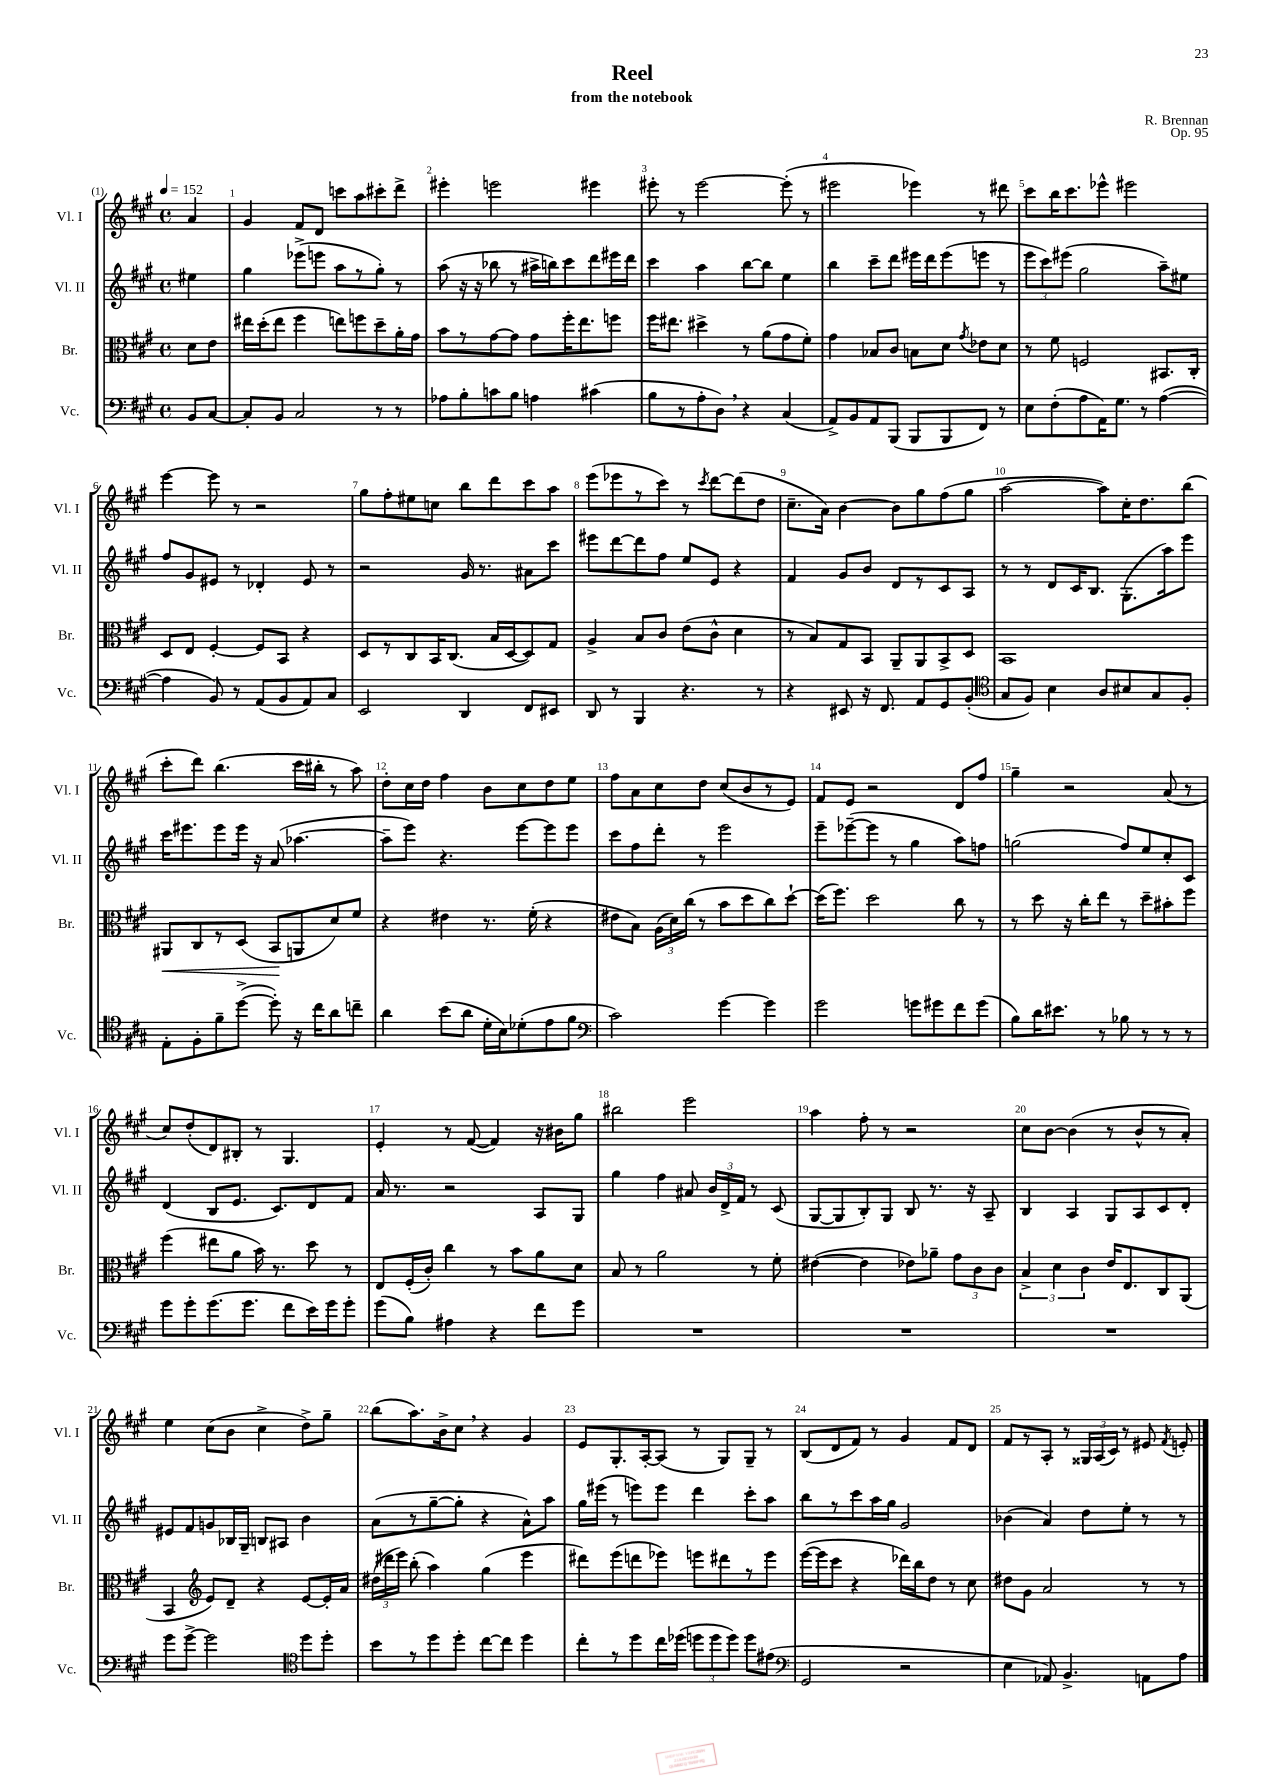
\header { title = "Reel" composer = "R. Brennan" subtitle = "from the notebook" opus = "Op. 95" }
<<
\new StaffGroup <<
\new Staff = "s0" \with { instrumentName = "Vl. I" shortInstrumentName = "Vl. I" } {
    \clef treble \key a \major \defaultTimeSignature \time 4/4 \partial 4 \tempo 4 = 152
    \autoBeamOff a'4 |
    gis'4 fis'8[ d'8] c'''8[ a''8 cis'''8-. d'''8]-> |
    eis'''4-. e'''2 eis'''4 |
    eis'''8-. r8 eis'''2~ eis'''8-.( r8 |
    eis'''2 ees'''4) r8 dis'''8 |
    cis'''8[ b''16 cis'''8. ees'''8]-^ eis'''2 |
    e'''4~ e'''8 r8 r2 |
    gis''8[ fis''8-. eis''8 c''8] b''8[ d'''8 cis'''8 a''8] |
    e'''8[( ees'''8 r8 cis'''8]) r8 \acciaccatura { cis'''8 } d'''8[~ d'''8( d''8] |
    cis''8.[-- a'16]) b'4~ b'8[ gis''8 fis''8( gis''8] |
    a''2~ a''8[) cis''16-. d''8. b''8]( |
    cis'''8[-. d'''8]) b''4.( cis'''16[ bis''16]-. r8 a''8) |
    d''8[-. cis''16 d''16] fis''4 b'8[ cis''8 d''8 e''8] |
    fis''8[ a'8 cis''8 d''8] cis''8[( b'8 r8 e'8]) |
    fis'8[ e'8] r2 d'8[ fis''8] |
    gis''4-- r2 a'8( r8 |
    cis''8[) d''8-.( d'8) bis8]-. r8 gis4. |
    e'4-. r8 fis'8~( fis'4) r16 bis'16[ gis''8] |
    bis''2 e'''2 |
    a''4 fis''8-. r8 r2 |
    cis''8[ b'8]~ b'4( r8 b'8[-^ r8 a'8]-.) |
    e''4 cis''8[( b'8] cis''4-> d''8[->) gis''8]-- |
    b''8[( a''8.) b'16-> cis''8] \breathe r4 gis'4 |
    e'8[ gis8.-. a16~-. a8]( r8 gis8[) gis8]-- r8 |
    b8[( d'8 fis'8]) r8 gis'4 fis'8[ d'8] |
    fis'8[ r8 a8]-. r8 \tuplet 3/2 { gisis16[ a16( cis'16]) } r8 eis'8 \acciaccatura { fis'8 } e'8-. \bar "|." |
}
\new Staff = "s1" \with { instrumentName = "Vl. II" shortInstrumentName = "Vl. II" } {
    \clef treble \key a \major \defaultTimeSignature \time 4/4 \partial 4
    \autoBeamOff eis''4 |
    gis''4 ees'''8[->( e'''8] a''8[ r8 gis''8]-.) r8 |
    a''8( r16 r16 bes''8 r8 ais''16[-> b''16) cis'''8 d'''8 eis'''16 d'''16] |
    cis'''4 a''4 b''8[~ b''8] e''4 |
    b''4 cis'''8[-- d'''8] eis'''16[ d'''16 eis'''8( e'''8] r8 |
    \tuplet 3/2 { e'''8[ cis'''8) eis'''8]( } gis''2 a''8[--) eis''8] |
    fis''8[ gis'8 eis'8] r8 des'4-. eis'8 r8 |
    r2 gis'16 r8. ais'8[ cis'''8] |
    eis'''8[ d'''8~ d'''8 fis''8] e''8[ e'8] r4 |
    fis'4 gis'8[ b'8] d'8[ r8 cis'8 a8] |
    r8 r8 d'8[ cis'16 b8.] gis8.[-.( a''16) e'''8] |
    cis'''16[ eis'''8. eis'''8 eis'''16] r16 a'8( aes''4.~ |
    aes''8[-- e'''8]) r4. e'''8[~ e'''8 e'''8] |
    cis'''8[ fis''8 d'''8]-. r8 e'''2 |
    e'''8[-- ees'''8~--( ees'''8] r8 gis''4 a''8[) f''8] |
    g''2( fis''8[) e''8 cis''8-. cis'8] |
    d'4( b8[ e'8.] cis'8.[) d'8 fis'8] |
    a'16 r8. r2 a8[ gis8] |
    gis''4 fis''4 ais'8 \tuplet 3/2 { b'16[ d'16-> fis'16] } r8 cis'8( |
    gis8[~ gis8 b8-.) gis8] b8 r8. r16 a8-- |
    b4 a4 gis8[ a8 cis'8 d'8]-. |
    eis'8[ fis'8 g'8 bes16 gis16]-- b8[ ais8] b'4 |
    a'8[( r8 gis''8~-- gis''8]-. r4 a'8[-^) a''8] |
    gis''16[ eis'''16]( r8 e'''8[) e'''8] d'''4 cis'''8[-. a''8] |
    b''8[ r8 cis'''8 a''16 gis''16] gis'2 |
    bes'4( a'4) d''8[ e''8]-. r8 r8 \bar "|." |
}
\new Staff = "s2" \with { instrumentName = "Br." shortInstrumentName = "Br." } {
    \clef alto \key a \major \defaultTimeSignature \time 4/4 \partial 4
    \autoBeamOff d'8[ e'8] |
    eis''16[ d''16-.( eis''8] fis''4 e''8[) f''8 d''8-- a'16-. gis'16] |
    b'8[ r8 gis'8~ gis'8] gis'8[ fis''16-. e''8. f''8] |
    fis''16[ eis''8.] dis''4-> r8 a'8[( gis'8 fis'8]-.) |
    gis'4 bes8[ cis'8] b8[ d'8] \acciaccatura { gis'8 } ees'8[ d'8] |
    r8 fis'8 f2 bis,8.[ cis16]-. |
    d8[ e8] fis4~-. fis8[ b,8] r4 |
    d8[ r8 cis8 b,16 cis8.]( b16[ d16~ d8) gis8] |
    a4-> b8[ cis'8] e'8[( cis'8]-^ d'4 |
    r8 b8[) gis8 b,8] a,8[-- a,8 b,8-> d8] |
    b,1 |
    ais,8[\< cis8 r8 d8]( b,8[\! a,8 d'8) fis'8] |
    r4 eis'4 r8. fis'16-.( r4 |
    eis'8[ b8]) \tuplet 3/2 { a16[( d'16) cis''16]( } r8 b'8[ d''8 cis''8) d''8]~-! |
    d''16[( fis''8.]) d''2 cis''8 r8 |
    r8 d''8 r16 cis''16[-. e''8] r8 d''8[-- bis'8-. fis''8] |
    fis''4( eis''8[ a'8] b'16) r8. d''8 r8 |
    e8[ fis16-.( cis'16]-.) cis''4 r8 b'8[ a'8 d'8] |
    b8 r8 a'2 r8 fis'8-. |
    eis'4~( eis'4 ees'8[) aes'8]-- \tuplet 3/2 { gis'8[ cis'8 cis'8] } |
    \tuplet 3/2 { b4-> d'4 cis'4 } e'16[ e8. cis8 a,8]( |
    b,4 \clef treble e'8[) d'8]-- r4 e'8[~ e'16-. a'16] |
    \tuplet 3/2 { dis''16[( dis'''16 e'''16]) } b''8-.( a''4) gis''4( e'''4 |
    dis'''8[) e'''8( d'''8 ees'''8]) e'''8[ dis'''8 r8 e'''8] |
    e'''16[~( e'''16 cis'''8] r4 des'''16[) b''16 d''8] r8 cis''8 |
    dis''8[ gis'8] a'2 r8 r8 \bar "|." |
}
\new Staff = "s3" \with { instrumentName = "Vc." shortInstrumentName = "Vc." } {
    \clef bass \key a \major \defaultTimeSignature \time 4/4 \partial 4
    \autoBeamOff b,8[ cis8]~ |
    cis8[-. b,8] cis2 r8 r8 |
    aes8[ b8-. c'8 b8] a4 cis'4( |
    b8[ r8 a8-. d8]) \breathe r4 cis4( |
    a,8[->) b,8 a,8 b,,8]( b,,8[ b,,8 fis,8]) r8 |
    e8[ fis8-.( a8 a,16) gis8.] r8 a4~( |
    a4 b,8) r8 a,8[( b,8 a,8) cis8] |
    e,2 d,4 fis,8[ eis,8] |
    d,8 r8 b,,4 r4. r8 |
    r4 eis,8 r16 fis,8. a,8[ gis,8 b,8]-.( |
    \clef tenor gis8[ fis8]) b4 a8[ bis8 gis8 fis8]-. |
    e8[-. fis8-. fis'8-- d''8]~->( d''8-.) r16 cis''16[ a'8 c''8]-- |
    a'4 b'8[( a'8] d'16[-. b16) des'8-.( e'8 fis'8] |
    \clef bass cis'2) gis'4~ gis'4 |
    gis'2 g'8[ gis'8 fis'8 gis'8]( |
    b8[) d'16 eis'8.] r8 bes8 r8 r8 r8 |
    gis'8[ gis'8-. gis'8.( gis'8.] fis'8[ e'16) gis'16 gis'8]-. |
    gis'8[( b8]) ais4 r4 fis'8[ gis'8] |
    R1 |
    R1 |
    R1 |
    gis'8[ gis'8]~-> gis'2 \clef tenor d''8[ d''8]-. |
    b'8[ r8 d''8 d''8]-. cis''8[~ cis''8] d''4 |
    cis''8[-. r8 d''8 cis''16 des''16]( \tuplet 3/2 { d''8[ d''8 d''8]) } d''8[ eis'8]( |
    \clef bass gis,2 r2 |
    e4 aes,8) b,4.-> a,8[ a8] \bar "|." |
}
>>
>>
\layout { \context { \Score \override BarNumber.break-visibility = ##(#f #t #t) barNumberVisibility = #all-bar-numbers-visible } }
